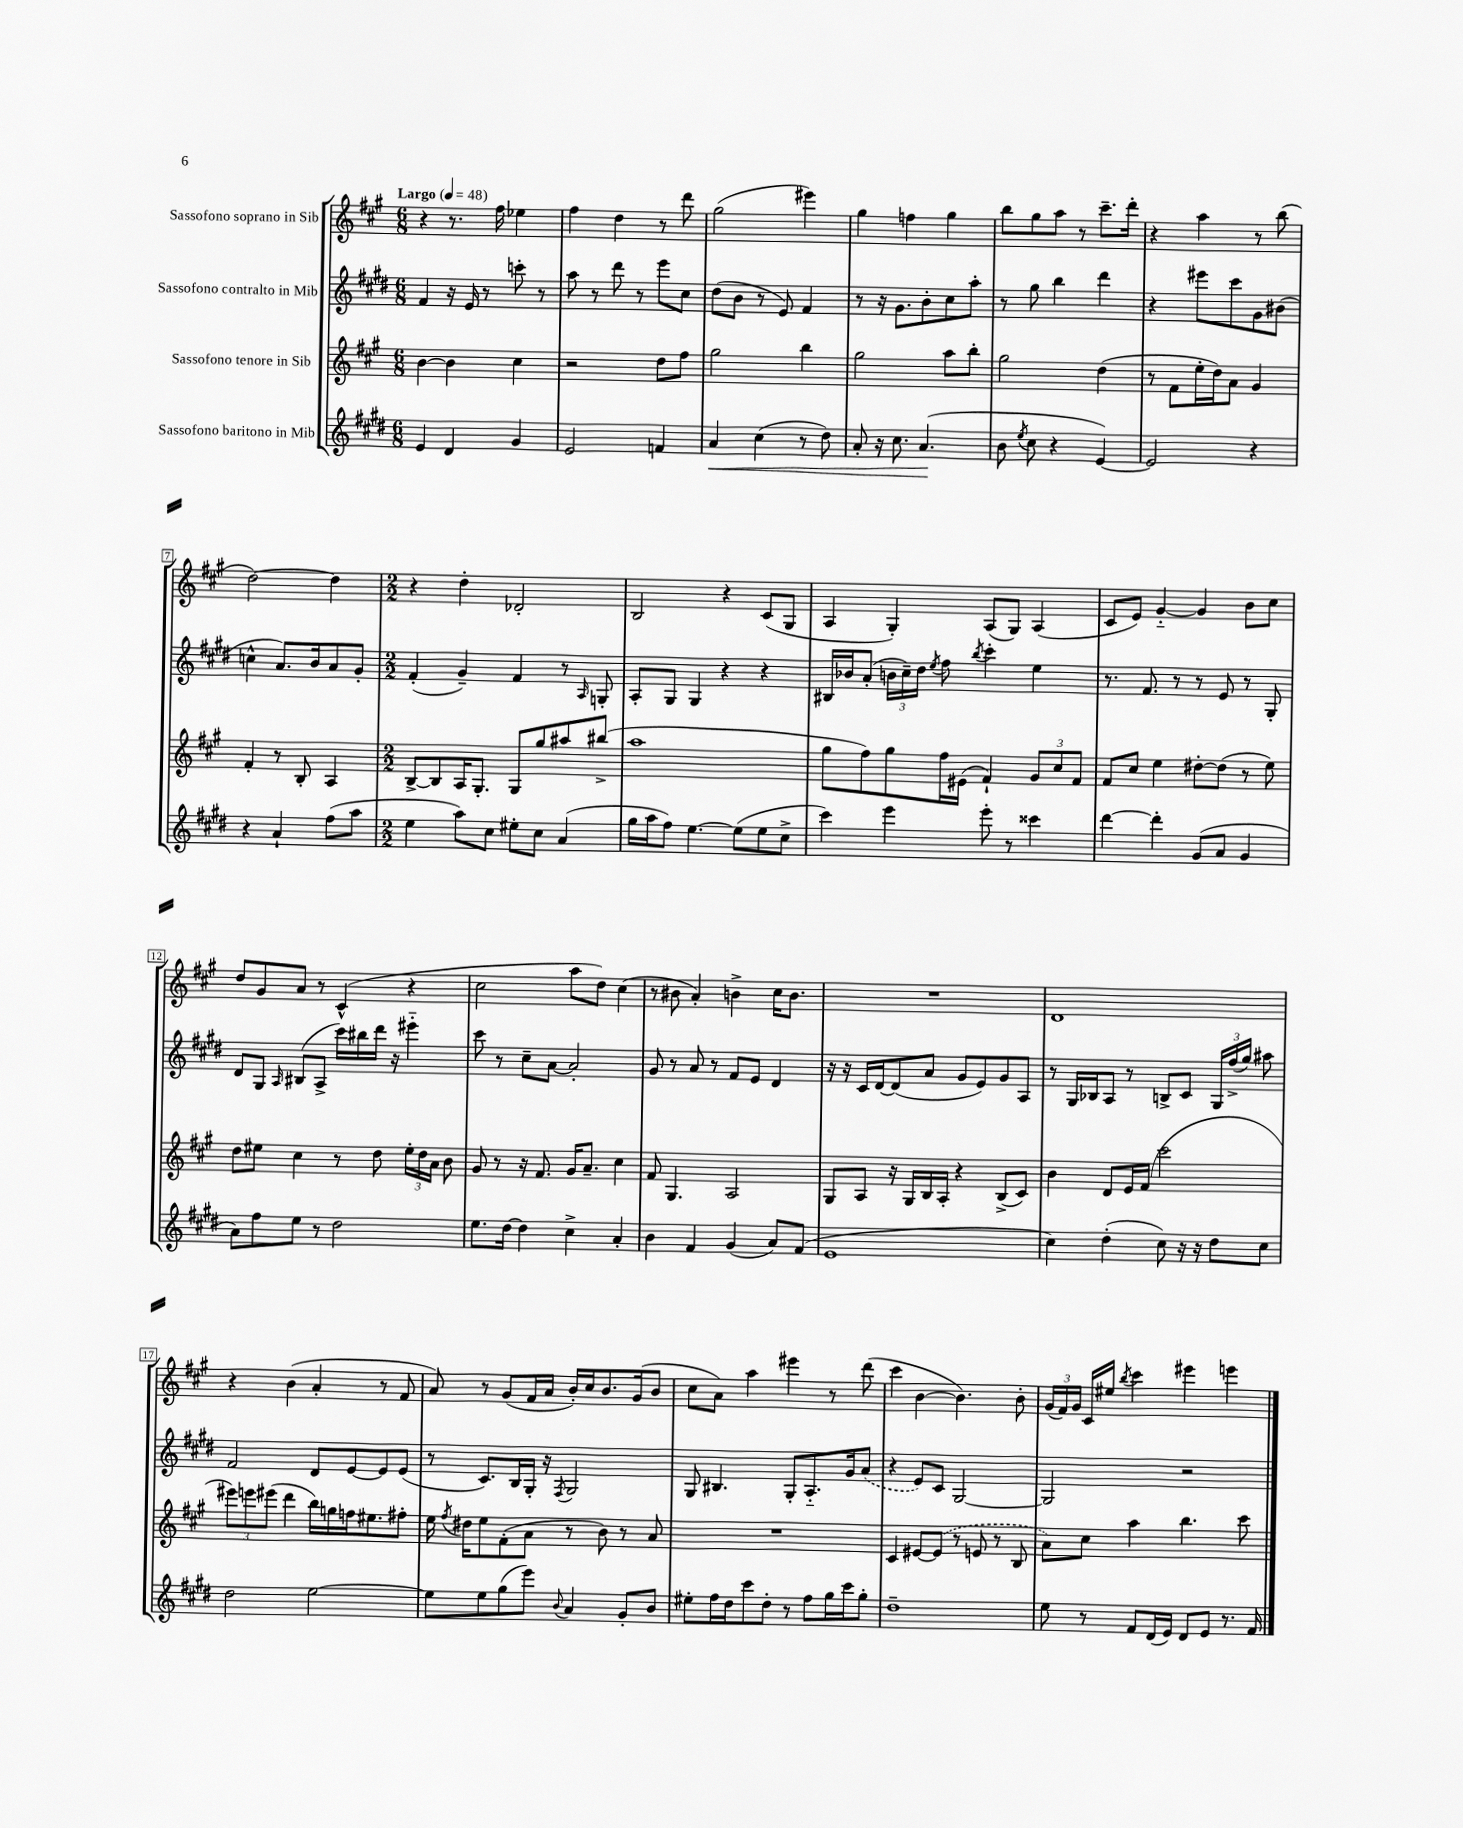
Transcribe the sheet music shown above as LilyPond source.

<<
\new StaffGroup <<
\new Staff = "s0" \with { instrumentName = "Sassofono soprano in Sib" } {
    \clef treble \key a \major \numericTimeSignature \time 6/8 \tempo "Largo" 4 = 48
    \autoBeamOff r4 r8. fis''16 ees''4 |
    fis''4 d''4 r8 d'''8 |
    gis''2( eis'''4) |
    gis''4 f''4 gis''4 |
    b''8[ gis''8 a''8] r8 cis'''8.[-- d'''16]-. |
    r4 a''4 r8 b''8( |
    d''2~) d''4 |
    \numericTimeSignature \time 2/2 r4 d''4-. des'2-. |
    b2 r4 cis'8[( gis8] |
    a4 gis4-.) a8[( gis8]) a4( |
    cis'8[ e'8]) gis'4~-_ gis'4 b'8[ cis''8] |
    d''8[ gis'8 a'8] r8 cis'4-^( r4 |
    cis''2 a''8[ d''8]) cis''4( |
    r8 bis'8 a'4-.) b'4-> cis''16[ b'8.] |
    R1 |
    d'1 |
    r4 b'4( a'4-. r8 fis'8 |
    a'8) r8 gis'8[( fis'16 a'16] b'16[-.) cis''16 b'8. gis'16( b'8] |
    cis''8[ a'8]) a''4 eis'''4 r8 d'''8( |
    cis'''4 b'4~ b'4.) b'8-. |
    \tuplet 3/2 { gis'16[( fis'16) gis'16] } cis'16[ eis''16] \acciaccatura { b''8 } cis'''4 eis'''4 e'''4 \bar "|." |
}
\new Staff = "s1" \with { instrumentName = "Sassofono contralto in Mib" } {
    \clef treble \key e \major \numericTimeSignature \time 6/8
    \autoBeamOff fis'4 r16 e'16 r8 c'''8-. r8 |
    a''8 r8 dis'''8 r8 e'''8[ cis''8] |
    dis''8[( b'8] r8 e'8) fis'4 |
    r8 r16 gis'8.[ b'8-. cis''8 a''8]-. |
    r8 gis''8 b''4 dis'''4 |
    r4 eis'''8[ cis'''8 gis'8 bis'8]( |
    c''4-^ a'8.[) b'16 a'8 gis'8]-. |
    \numericTimeSignature \time 2/2 fis'4-.( gis'4--) fis'4 r8 \grace { a16 } g8-. |
    a8[-. gis8] gis4 r4 r4 |
    bis16[ bes'16 a'8]-.( \tuplet 3/2 { b'16[ cis''16--) dis''16] } \acciaccatura { e''8 } fis''8 \acciaccatura { b''8 } cis'''4-. e''4 |
    r8. fis'8. r8 r8 e'8 r8 gis8-. |
    dis'8[ gis8] \grace { a16 } bis8[( a8]-> cis'''16[) bis''16 dis'''16] r16 eis'''4-_ |
    cis'''8 r8 cis''8[-- a'8]~ a'2-. |
    gis'8 r8 a'8 r8 fis'8[ e'8] dis'4 |
    r16 r16 cis'16[ dis'16~ dis'8( a'8] gis'8[ e'8) gis'8 a8] |
    r8 gis16[ bes16 a8] r8 b8[-> cis'8] \tuplet 3/2 { gis16[ fis''16->( gis''16]) } ais''8 |
    fis'2 dis'8[ e'8~ e'8 e'8]( |
    r8 cis'8.[) b16 gis16]-. r16 \acciaccatura { fis8 } gis2 |
    gis8 bis4. gis8[-. a8.-_ gis'16 \once \slurDashed a'8]( |
    r4 e'8[) cis'8] gis2~ |
    gis2 r2 \bar "|." |
}
\new Staff = "s2" \with { instrumentName = "Sassofono tenore in Sib" } {
    \clef treble \key a \major \numericTimeSignature \time 6/8
    \autoBeamOff b'4~ b'4 cis''4 |
    r2 d''8[ fis''8] |
    gis''2 b''4 |
    gis''2 a''8[ b''8]-. |
    gis''2 d''4( |
    r8 fis'8[ e''16-. d''16) a'8] gis'4 |
    fis'4-. r8 b8-. a4 |
    \numericTimeSignature \time 2/2 b8[~-> b8 a16 gis8.]-. gis8[ gis''8 ais''8 bis''8]->( |
    a''1 |
    gis''8[ fis''8) gis''8 fis''16 eis'16]( fis'4-!) \tuplet 3/2 { gis'8[ cis''8 fis'8] } |
    fis'8[ cis''8] e''4 dis''8[~-. dis''8]( r8 e''8) |
    d''8[ eis''8] cis''4 r8 d''8 \tuplet 3/2 { eis''16[-. d''16 a'16] } b'8 |
    gis'8 r8 r16 fis'8. gis'16[ a'8.]-- cis''4 |
    fis'8 gis4. a2 |
    gis8[ a8] r16 gis16[ b16 a16]-. r4 b8[->( cis'8]) |
    b'4 d'8[ e'16 fis'16]( cis'''2 |
    \tuplet 3/2 { eis'''8[) e'''8 eis'''8]( } d'''4 b''16[) g''16 f''16 eis''8. fis''8]-. |
    e''16 \acciaccatura { fis''8 } dis''16[ e''8 fis'8-.( a'8] r8 b'8) r8 a'8 |
    R1 |
    cis'4 eis'8[~ \once \slurDashed eis'8]( r8 e'8 r8 b8 |
    a'8[) cis''8] a''4 b''4. cis'''8 \bar "|." |
}
\new Staff = "s3" \with { instrumentName = "Sassofono baritono in Mib" } {
    \clef treble \key e \major \numericTimeSignature \time 6/8
    \autoBeamOff e'4 dis'4 gis'4 |
    e'2 f'4 |
    a'4\< cis''4( r8 dis''8) |
    a'8-. r16 cis''8. a'4.\!( |
    b'8 \acciaccatura { e''8 } cis''8 r4 e'4~) |
    e'2 r4 |
    r4 a'4-! fis''8[( a''8] |
    \numericTimeSignature \time 2/2 e''4 a''8[) cis''8] eis''8[-. cis''8] a'4( |
    gis''16[ a''16 fis''8]) e''4.~ e''8[( e''8 cis''8]-> |
    cis'''4) e'''4 e'''8-. r8 cisis'''4 |
    dis'''4~ dis'''4-. gis'8[( a'8] gis'4 |
    a'8[) fis''8 e''8] r8 dis''2 |
    e''8.[ dis''16]~ dis''4 cis''4-> a'4-. |
    b'4 fis'4 gis'4( a'8[) fis'8]( |
    e'1 |
    cis''4) dis''4-.( cis''8) r16 r16 dis''8[ cis''8] |
    dis''2 e''2~ |
    e''8[ e''8 gis''8( e'''8]) \appoggiatura { b'8 } a'4 gis'8[-. b'8] |
    eis''8[-. fis''16 dis''16 cis'''8 dis''8]-. r8 fis''8[ gis''16 cis'''16 gis''8]-. |
    dis''1-- |
    e''8 r8 fis'8[ dis'16( e'16]) dis'8[ e'8] r8. fis'16 \bar "|." |
}
>>
>>
\layout { \context { \Score \override BarNumber.stencil = #(make-stencil-boxer 0.1 0.3 ly:text-interface::print) } }
